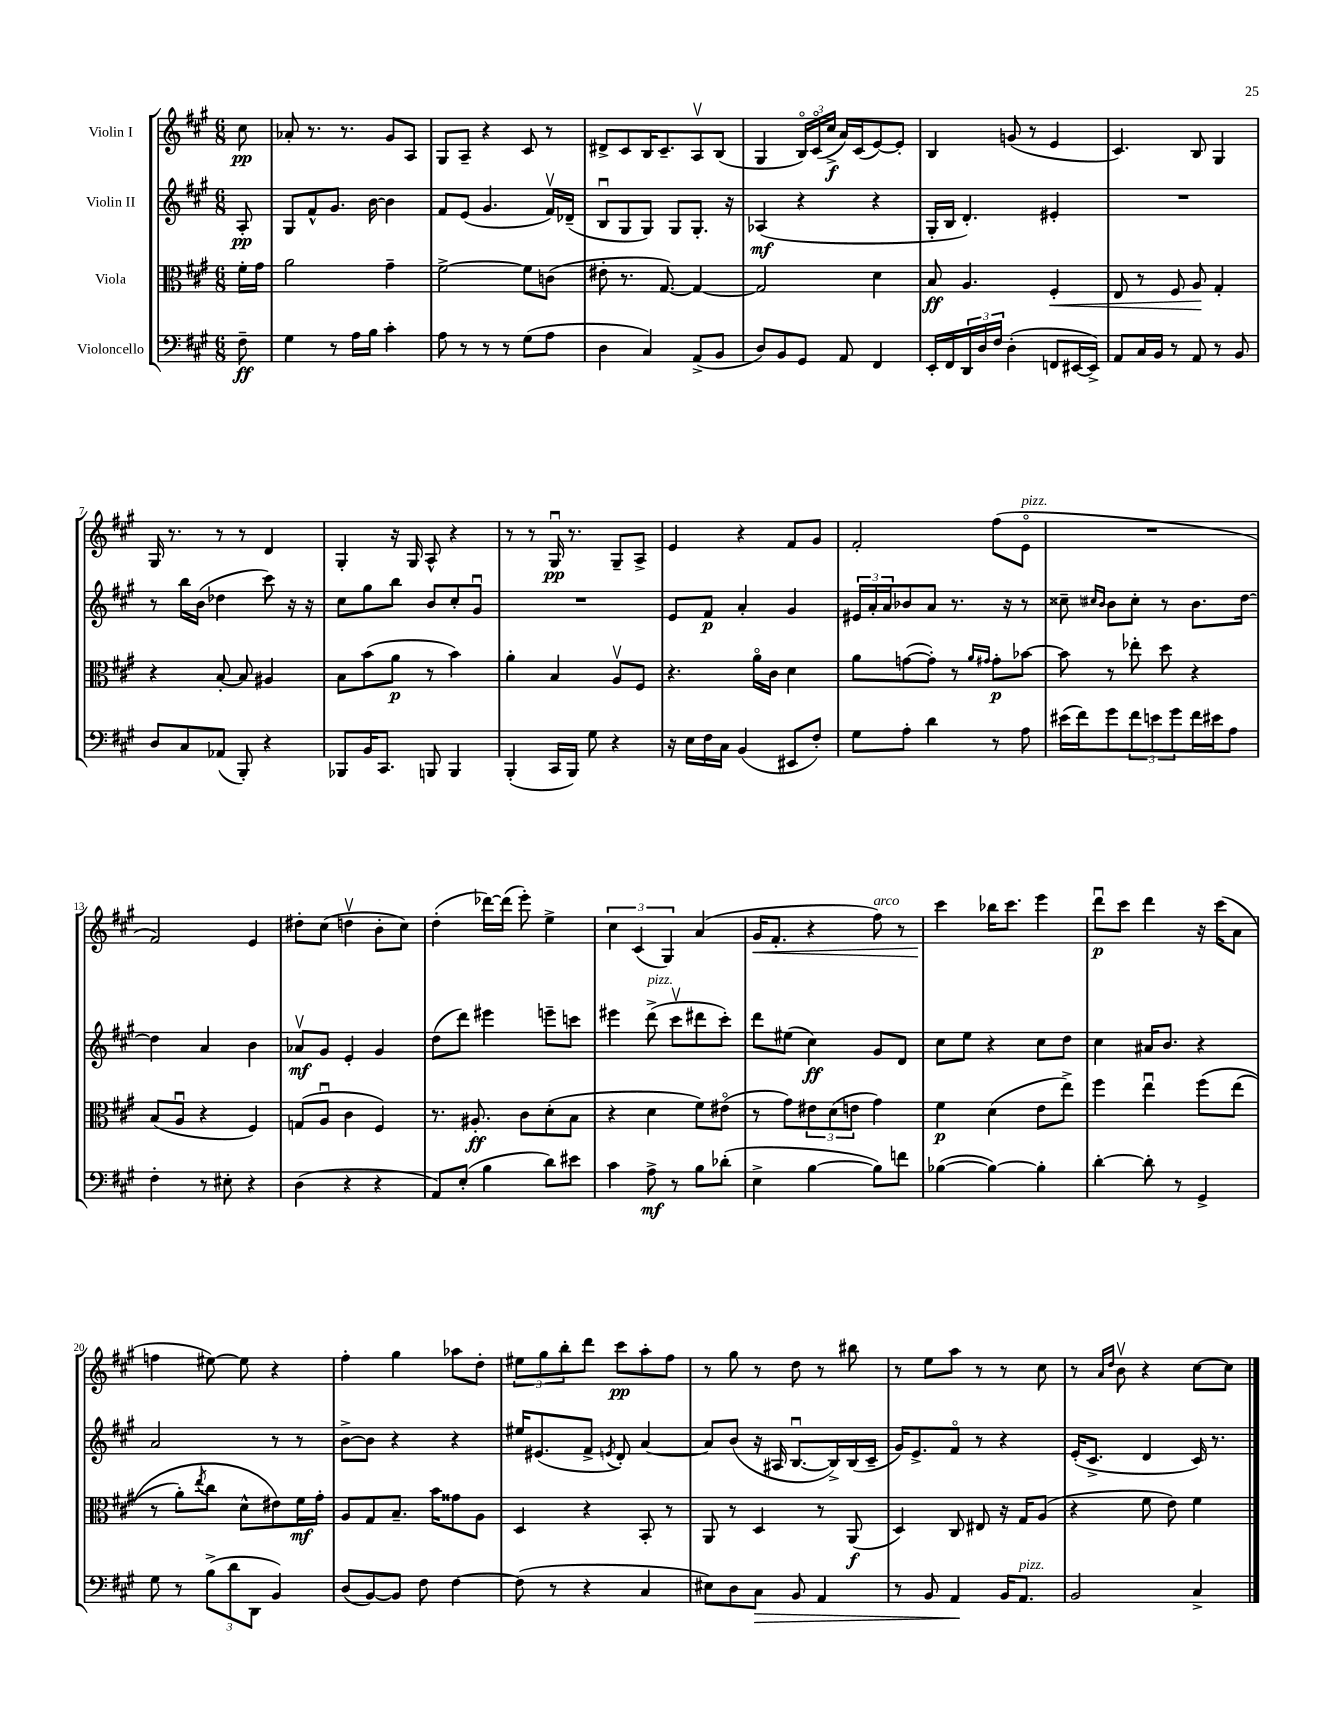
<<
\new StaffGroup <<
\new Staff = "s0" \with { instrumentName = "Violin I" } {
    \clef treble \key a \major \numericTimeSignature \time 6/8 \partial 8
    cis''8\pp |
    aes'8-. r8. r8. gis'8 a8 |
    gis8 a8-- r4 cis'8 r8 |
    dis'8-> cis'8 b16 cis'8.-- a8\upbow b8( |
    gis4 \tuplet 3/2 { b16\flageolet) cis'16\flageolet( cis''16->\f } a'16) cis'16( e'8~) e'8-. |
    b4 g'8( r8 e'4 |
    cis'4.) b8 gis4 |
    gis16 r8. r8 r8 d'4 |
    gis4-. r16 gis16 a8-^ r4 |
    r8 r8 gis16\downbow\pp r8. gis8-- a8-> |
    e'4 r4 fis'8 gis'8 |
    fis'2-. fis''8( e'8\flageolet^\markup { \italic "pizz." } |
    R2. |
    fis'2) e'4 |
    dis''8-. cis''8( d''4\upbow b'8-. cis''8) |
    d''4-.( des'''16~) des'''16( e'''8-.) e''4-> |
    \tuplet 3/2 { cis''4 cis'4( gis4) } a'4( |
    gis'16\< fis'8.-. r4 fis''8^\markup { \italic "arco" }) r8 |
    cis'''4\! bes''16 cis'''8. e'''4 |
    d'''8\downbow\p cis'''8 d'''4 r16 cis'''16( a'8 |
    f''4 eis''8~) eis''8 r4 |
    fis''4-. gis''4 aes''8 d''8-. |
    \tuplet 3/2 { eis''8 gis''8 b''8-. } d'''8 cis'''8\pp a''8-. fis''8 |
    r8 gis''8 r8 d''8 r8 bis''8 |
    r8 e''8 a''8 r8 r8 cis''8 |
    r8 \grace { a'16 d''16 } b'8\upbow r4 cis''8~ cis''8 \bar "|." |
}
\new Staff = "s1" \with { instrumentName = "Violin II" } {
    \clef treble \key a \major \numericTimeSignature \time 6/8 \partial 8
    a8-.\pp |
    gis8 fis'8-^ gis'8. b'16~ b'4 |
    fis'8 e'8( gis'4. fis'16\upbow) des'16--( |
    b8\downbow gis8 gis8) gis8 gis8.-. r16 |
    aes4\mf( r4 r4 |
    gis16-. b16 d'4.-.) eis'4-. |
    R2. |
    r8 b''16 b'16( des''4 cis'''8) r16 r16 |
    cis''8 gis''8 b''8 b'8 cis''8-. gis'8\downbow |
    R2. |
    e'8 fis'8\p a'4-. gis'4 |
    \tuplet 3/2 { eis'16 a'16-. a'16 } bes'8 a'8 r8. r16 r8 |
    cisis''8-- \grace { cis''16 b'16 } b'8 cis''8-. r8 b'8. d''16~ |
    d''4 a'4 b'4 |
    aes'8\upbow\mf gis'8 e'4-. gis'4 |
    d''8( d'''8) eis'''4 e'''8-- c'''8 |
    eis'''4 d'''8->^\markup { \italic "pizz." }( cis'''8\upbow dis'''8 cis'''8-.) |
    d'''8 eis''8( cis''4\ff) gis'8 d'8 |
    cis''8 e''8 r4 cis''8 d''8 |
    cis''4 ais'16 b'8. r4 |
    a'2 r8 r8 |
    b'8~-> b'8 r4 r4 |
    eis''16 eis'8.( fis'8-> \acciaccatura { e'8 } d'8-.) a'4~ |
    a'8 b'8( r16 ais16 b8.~\downbow b16->) b16( cis'16-- |
    gis'16) e'8.-> fis'8\flageolet r8 r4 |
    e'16-.( cis'8.-> d'4 cis'16) r8. \bar "|." |
}
\new Staff = "s2" \with { instrumentName = "Viola" } {
    \clef alto \key a \major \numericTimeSignature \time 6/8 \partial 8
    fis'16-. gis'16 |
    a'2 gis'4-- |
    fis'2~-> fis'8 c'8( |
    eis'8-. r8. gis8.~) gis4~ |
    gis2 d'4 |
    b8\ff a4. fis4-.\< |
    e8 r8 fis8 a8\! gis4-. |
    r4 b8~-. b8 ais4 |
    b8 b'8( a'8\p r8 b'4) |
    a'4-. b4 a8\upbow fis8 |
    r4. a'16\flageolet cis'16 d'4 |
    a'8 g'8~( g'8-.) r8 \grace { a'16 gis'16 } gis'8-.\p bes'8~ |
    bes'8 r8 ees''8-. d''8 r4 |
    b8( a8\downbow r4 fis4) |
    g8( a8\downbow cis'4 fis4) |
    r8. ais8.-.\ff cis'8 d'8-.( b8 |
    r4 d'4 fis'8) eis'8\flageolet( |
    r8 gis'8) \tuplet 3/2 { eis'8 d'8( e'8 } gis'4) |
    fis'4\p d'4( e'8 e''8->) |
    fis''4 e''4\downbow fis''8\( e''8( |
    r8 a'8-.) \acciaccatura { e''8 } cis''8 d'8-^ eis'8\) fis'16\mf gis'16-. |
    a8 gis8 b8.-- b'16 gisis'8 a8 |
    d4 r4 b,8-. r8 |
    a,8 r8 d4 r8 a,8\f( |
    d4) cis8 eis8 r16 gis16 a8( |
    r4 fis'8 e'8) fis'4 \bar "|." |
}
\new Staff = "s3" \with { instrumentName = "Violoncello" } {
    \clef bass \key a \major \numericTimeSignature \time 6/8 \partial 8
    fis8--\ff |
    gis4 r8 a16 b16 cis'4-. |
    a8 r8 r8 r8 gis8( a8 |
    d4 cis4) a,8->( b,8 |
    d8) b,8 gis,8 a,8 fis,4 |
    e,16-. fis,16 \tuplet 3/2 { d,16 d16 fis16 } d4-.( f,8 eis,16~ eis,16->) |
    a,8 cis16 b,16 r8 a,8 r8 b,8 |
    d8 cis8 aes,8( b,,8-.) r4 |
    bes,,8 b,16 cis,8. b,,8 b,,4 |
    b,,4-.( cis,16 b,,16) gis8 r4 |
    r16 e16 fis16 cis16 b,4( eis,8 fis8-.) |
    gis8 a8-. d'4 r8 a8 |
    eis'16( fis'16) gis'8 \tuplet 3/2 { fis'8 e'8 gis'8 } fis'16 eis'16 a8 |
    fis4-. r8 eis8-. r4 |
    d4( r4 r4 |
    a,8) e8-.( b4 d'8) eis'8 |
    cis'4 a8->\mf r8 b8 des'8-.( |
    e4-> b4~ b8) f'8 |
    bes4~( bes4~) bes4-. |
    d'4~-. d'8-. r8 gis,4-> |
    gis8 r8 \tuplet 3/2 { b8->( d'8 d,8 } b,4) |
    d8( b,8~) b,8 fis8 fis4~ |
    fis8( r8 r4 cis4 |
    eis8) d8 cis8\> b,8 a,4 |
    r8 b,8 a,4\! b,16 a,8.^\markup { \italic "pizz." } |
    b,2 cis4-> \bar "|." |
}
>>
>>
